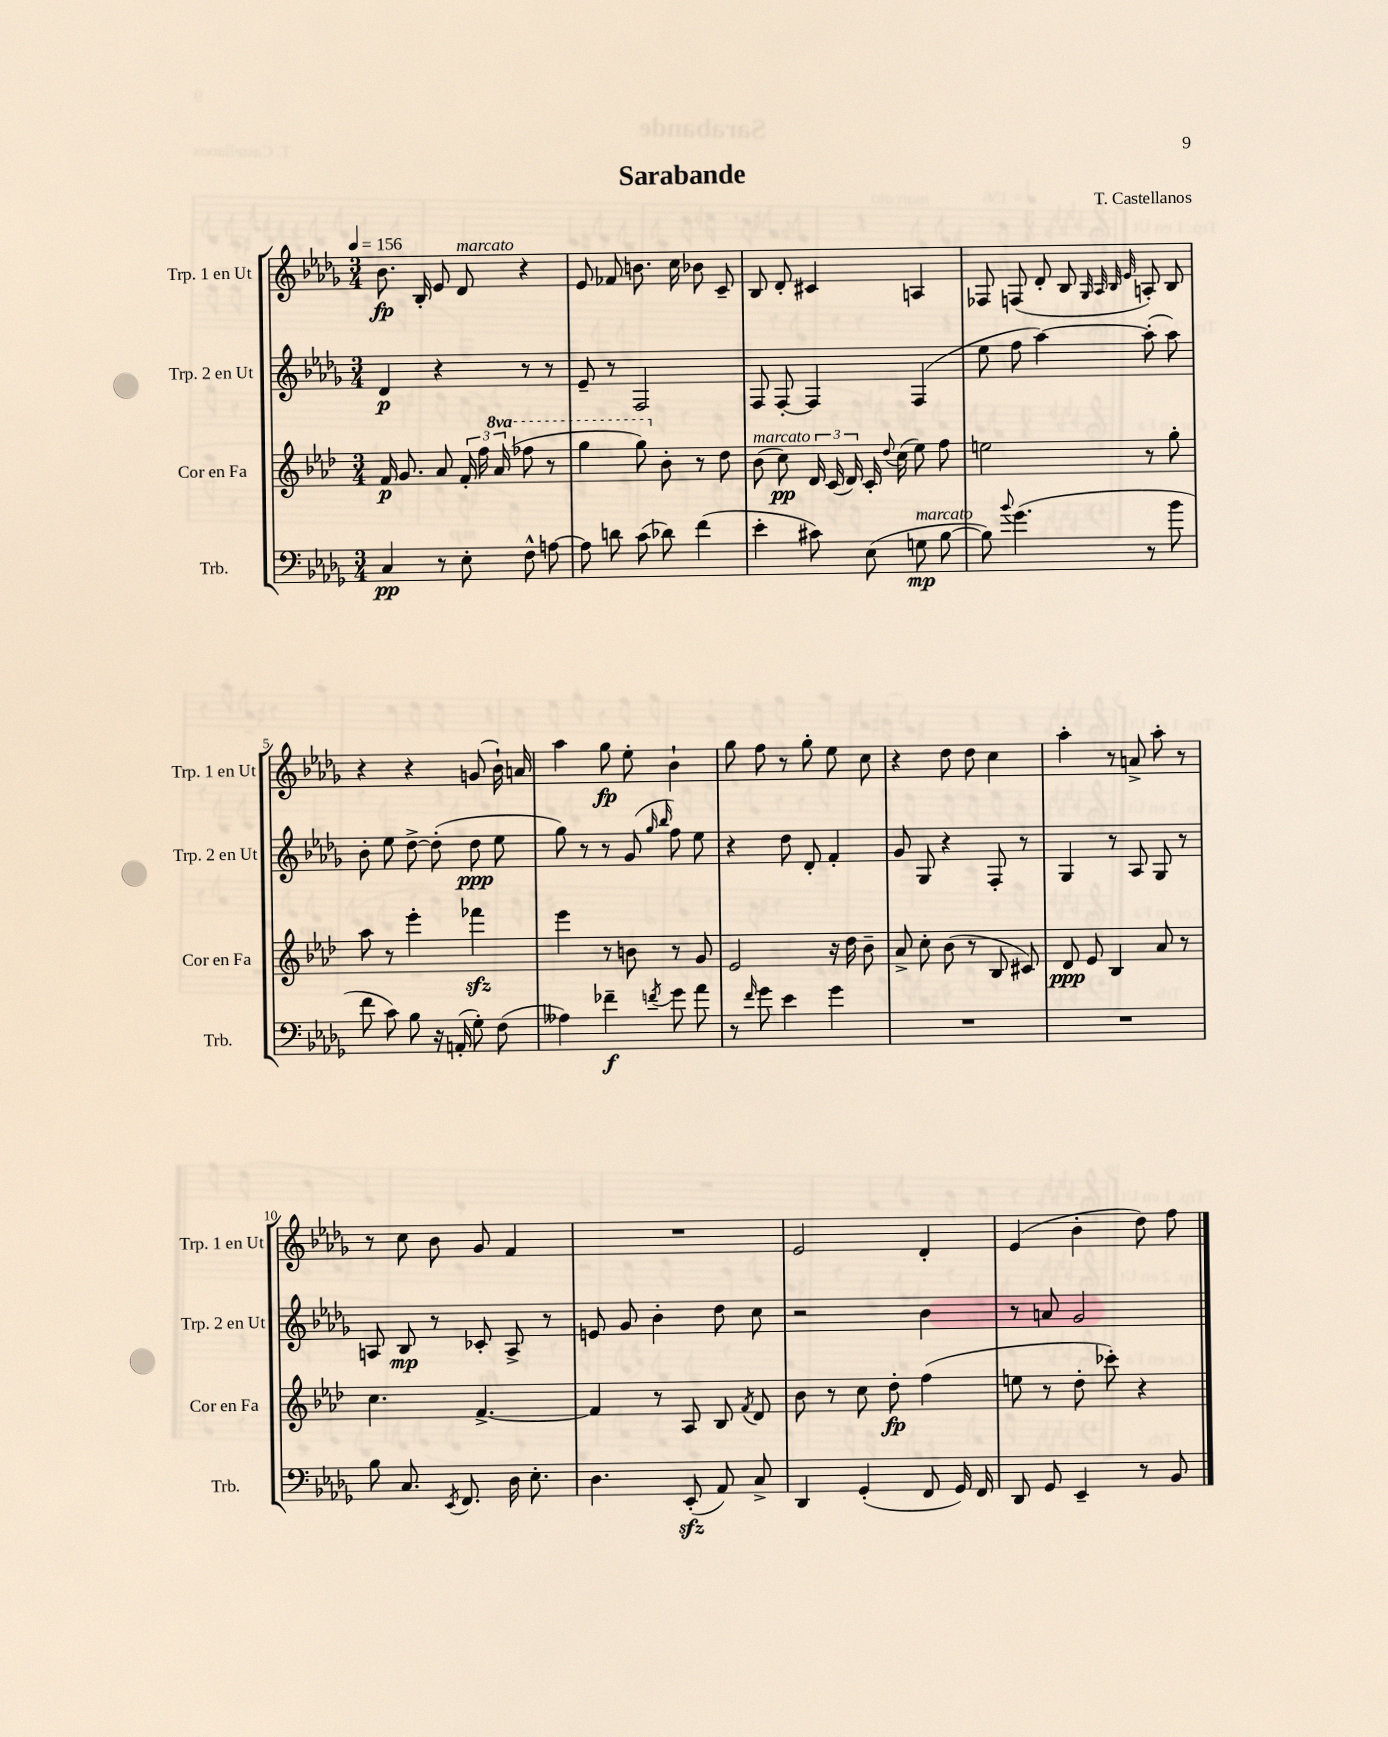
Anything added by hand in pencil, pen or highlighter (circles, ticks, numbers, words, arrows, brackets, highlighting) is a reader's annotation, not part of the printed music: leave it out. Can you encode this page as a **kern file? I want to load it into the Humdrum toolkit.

**kern	**kern	**kern	**kern
*staff4	*staff3	*staff2	*staff1
*clefF4	*clefG2	*clefG2	*clefG2
*k[b-e-a-d-g-]	*k[b-e-a-d-]	*k[b-e-a-d-g-]	*k[b-e-a-d-g-]
*M3/4	*M3/4	*M3/4	*M3/4
*MM156	*MM156	*MM156	*MM156
4C	16f	4d-	8.b-
.	8.g	.	.
.	.	.	16B-'
8r	8a-	4r	8e-
8E-'	24f'	.	8d-
.	24ff	.	.
.	(24aa-	.	.
8F^^	8fff-	8r	4r
[8A	8r	8r	.
=	=	=	=
8A]	4ggg	8e-~	8e-
8d	.	8r	8f-
(8c	8ggg)	2F	8.b
8d-)	8b-'	.	.
.	.	.	16cc
(4f	8r	.	8b-
.	8dd-	.	8c~
=	=	=	=
4e-'	(8b-	8F	8B-
.	8cc)	[8F'	8d-'
8c#)	24d-	4F]	4c#
.	(24c	.	.
.	24d-)	.	.
(8E-	16c'	.	.
.	8qqdd-	.	.
.	(16cc	.	.
8G	8ee-)	(4F	4A
[8B-	8ff	.	.
=	=	=	=
8B-])	2ee	8ee-	8F-
8qqb-	.	.	.
(4.g-	.	8ff	(8F
.	.	[4aa-)	8d-'
.	.	.	8B-
.	.	.	32qqG-
.	.	.	32qqA-
.	.	.	32qqB-
.	.	.	32qqe-
8r	8r	(8aa-']	8A')
8b-	8gg'	8aa-)	8B-
=	=	=	=
8f	8aa-	8b-'	4r
8c)	8r	8ee-	.
8B-	4eee-'	[8dd-^	4r
16r	.	(8dd-']	.
(16AA'	.	.	.
8G-')	4fff-	8dd-	(8g
(8F	.	8ee-	16b-`)
.	.	.	16a
=	=	=	=
4A--)	4eee-	8gg-)	4aa-
.	.	8r	.
4f-~	8r	8r	8gg-
.	8b	(8g-	8ee-'
.	.	16qqgg-	.
8qf	.	16qqbb-	.
8g-	8r	8ff)	4b-`
8a-	8g	8ee-	.
=	=	=	=
8r	2e-	4r	8gg-
16qqf	.	.	.
8g-	.	.	8ff
4e-	.	8dd-	8r
.	.	8d-'	8gg-'
4g-	16r	4f'	8ee-
.	16dd-	.	.
.	8b-~	.	8cc
=	=	=	=
2.r	8a-^	8g-	4r
.	8cc'	8G-	.
.	(8b-	4r	8dd-
.	8r	.	8dd-
.	8B-	8F'	4cc
.	8c#)	8r	.
=	=	=	=
2.r	8d-	4G-	4aa-'
.	8e-	.	.
.	4B-	8r	8r
.	.	8A-	8a^
.	8a-	8G-	8aa-'
.	8r	8r	8r
=	=	=	=
8B-	4.cc	8A	8r
8.C	.	8B-	8cc
.	.	8r	8b-
8qEE-	.	.	.
8.FF	.	.	.
.	[4.f^	8c-'	8g-
16D-	.	8A^	4f
8.E-'	.	.	.
.	.	8r	.
=	=	=	=
4.D-	4f]	8e	2.r
.	.	8g-	.
.	8r	4b-'	.
(8EE-'	8A-	.	.
8AA-)	8B-	8dd-	.
.	8qf	.	.
8C^	8d-	8cc	.
=	=	=	=
4DD-	8b-	2r	2e-
.	8r	.	.
(4GG-'	8cc	.	.
.	8dd-'	.	.
8FF	(4ff	4b-	4d-'
16GG-)	.	.	.
16FF	.	.	.
=	=	=	=
8DD-	8ee	8r	(4e-
8GG-	8r	8a	.
4EE-~	8dd-'	2g-	4b-'
.	8ccc-')	.	.
8r	4r	.	8dd-)
8BB-	.	.	8ff
==	==	==	==
*-	*-	*-	*-
